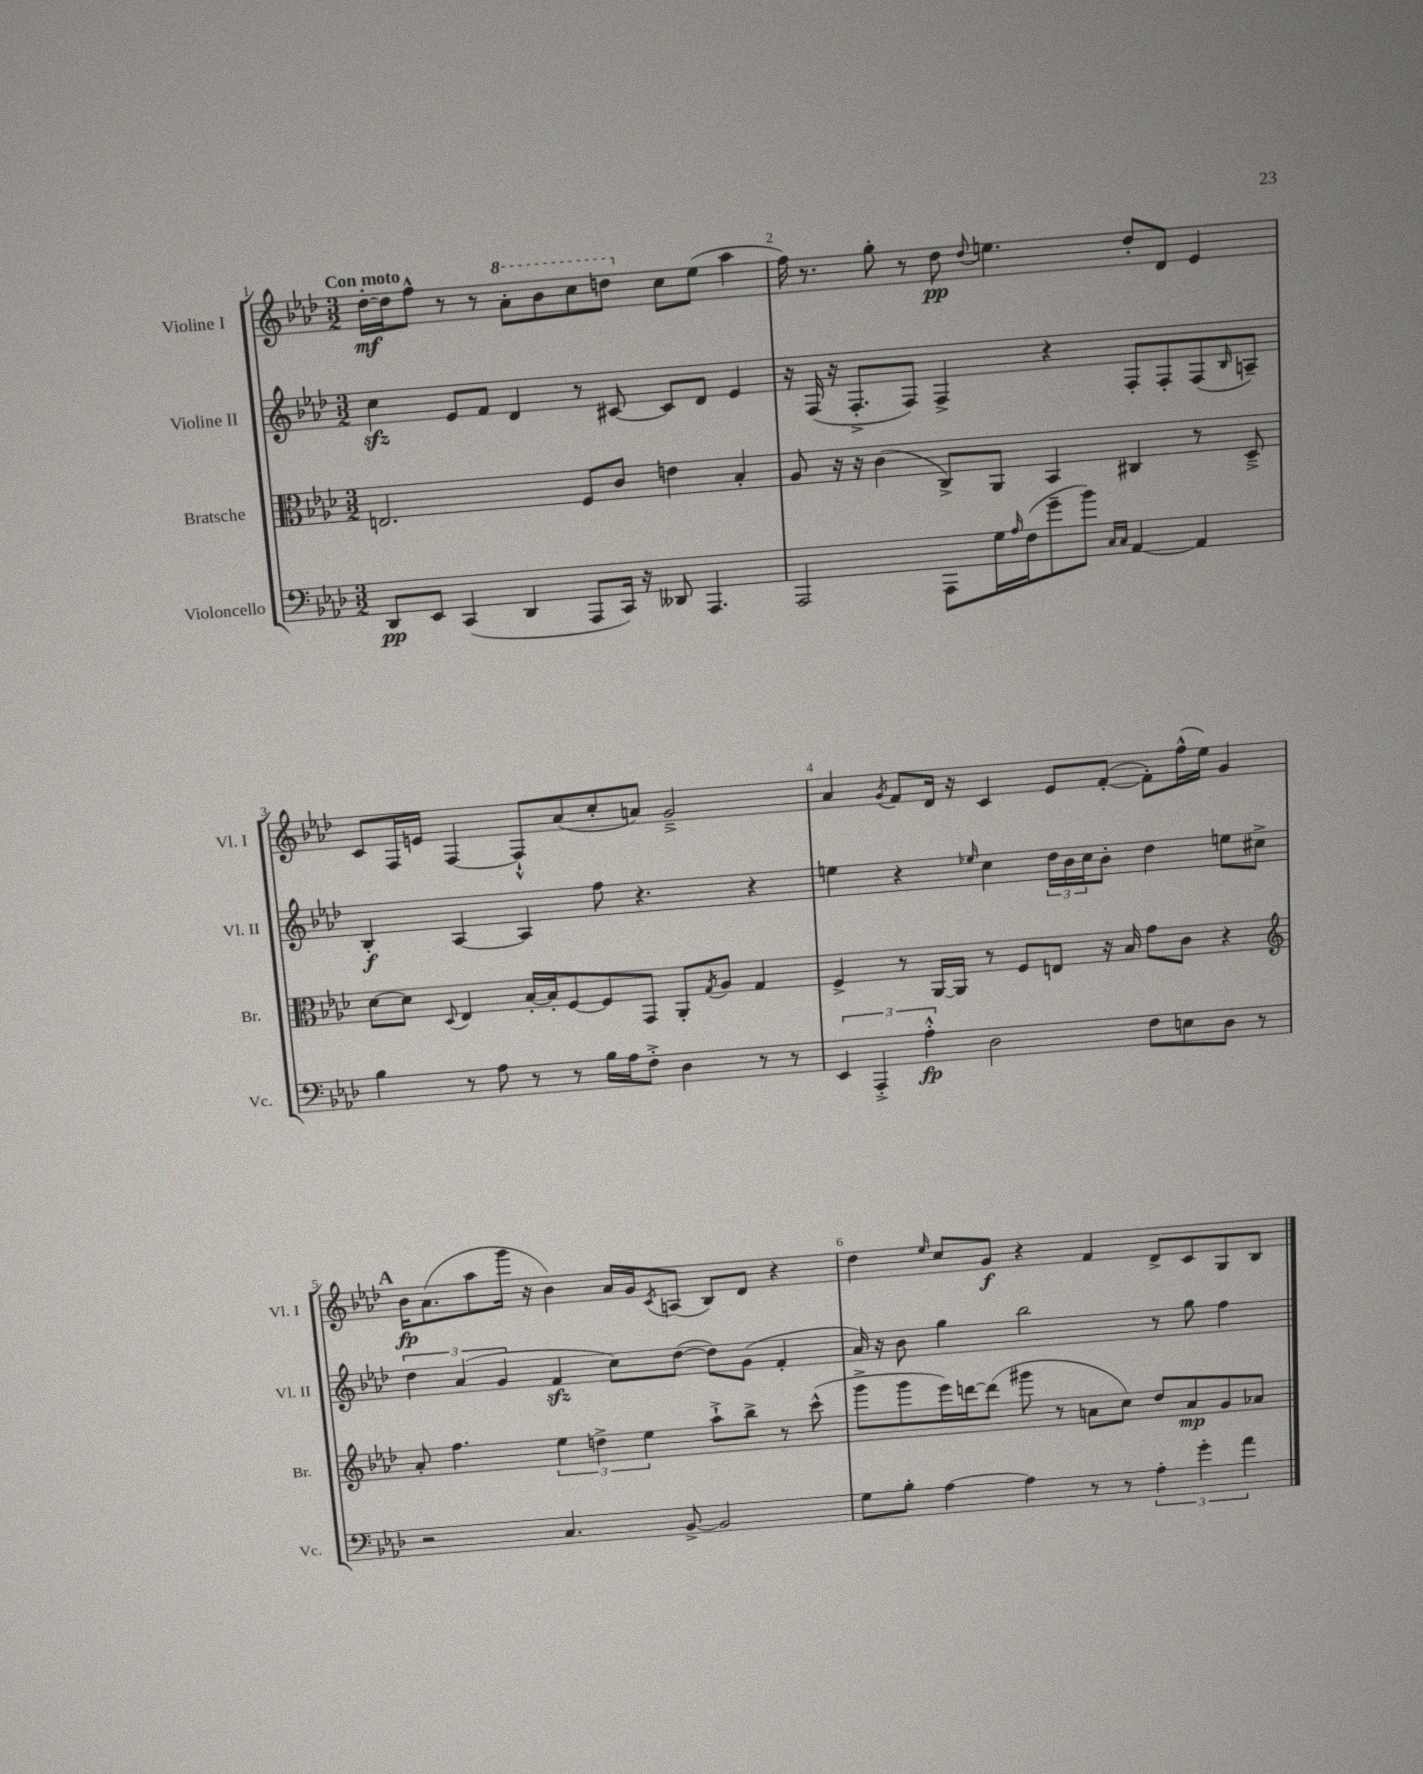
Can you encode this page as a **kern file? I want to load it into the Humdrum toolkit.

**kern	**kern	**kern	**kern
*staff4	*staff3	*staff2	*staff1
*clefF4	*clefC3	*clefG2	*clefG2
*k[b-e-a-d-]	*k[b-e-a-d-]	*k[b-e-a-d-]	*k[b-e-a-d-]
*M3/2	*M3/2	*M3/2	*M3/2
8DD-/L	2.E/	4cc\	[16dd-'\LL
.	.	.	16dd-\]J
8EE-/J	.	.	8ff^^\J
(4CC/	.	8e-/L	8r
.	.	8f/J	8r
4DD-/	.	4d-/	8aa-'\L
.	.	.	8bb-\
8AAA-/L	8F/L	8r	8ccc\
16CC/Jk)	8c/J	[8c#/	8ddd\J
16r	.	.	.
8DD--/	4e\	8c#/]L	8cc\L
4.AAA-/	.	8d-/J	(8ee-\J
.	4B-'/	4e-/	4aa-\
=	=	=	=
2AAA-/	8A-/	16r	16ff\)
.	.	(16F/	8.r
.	16r	16r	.
.	16r	8.F'^/L	.
.	(4c\	.	8gg'\
.	.	8F/J)	8r
8AAA-\L	8C^/L)	4F^/	8dd-\
.	.	.	8qqdd-/
16G\L	8AA-/J	.	4.ee\
16qqA-/	.	.	.
(16F\J	.	.	.
8g~\	4BB-/	4r	.
8b-\J)	.	.	.
16qqC/LL	.	.	.
16qqC/JJ	.	.	.
[4AA-/	4C#/	8F'/L	8dd-'/L
.	.	8F'/	8d-/J
4AA-/]	8r	(8F/	4e-/
.	.	16qqB-/	.
.	8D-~^/	8A~/J)	.
=	=	=	=
4B-\	[8d-\L	4B-'/	8c/L
.	8d-\]J	.	16F/L
.	.	.	16e/JJ
.	8qqD-/	.	.
8r	4E-/	[4A-/	[4F/
8A-\	.	.	.
8r	[16B-'/LL	4A-/]	8F`^^/]L
.	16B-'/]J	.	.
8r	[8F/	.	(8a-/
16B-\LL	8F/]	8ff\	8cc'/
16A-\J	.	.	.
8F'^\J	8GG/J	4.r	8a/J)
4D-\	8AA-'/L	.	2g~^/
.	8qG/	.	.
.	8A-/J	.	.
8r	4G/	4r	.
8r	.	.	.
=	=	=	=
6EE-/	4F^/	4ee\	4a-/
6AAA-'^/	.	.	.
.	.	.	8qg/
.	8r	4r	8f/L
6A-'^^\	.	.	.
.	[16AA-/LL	.	16d-/Jk
.	16AA-/]JJ	.	16r
.	.	16qqee-/	.
2D-\	8r	4cc\	4c/
.	8F/L	.	.
.	8E/J	24dd-\LL	8e-/L
.	.	24b-\	.
.	.	24cc\J	.
.	16r	8b-'\J	([8f'/J
.	16B-/	.	.
8F\L	8g\L	4dd-\	8f'\]L)
8E\	8c\J	.	(16ff^^\L
.	.	.	16ee-\JJ)
8D-\J	4r	8ee\L	4g/
8r	.	8cc#^\J	.
=	=	=	=
*	*clefG2	*	*
2r	8a-'/	6dd-\	16b-\LK
.	.	.	(8.a-\
.	4.ff\	.	.
.	.	(6a-/	.
.	.	.	8aa-\
.	.	6g/	.
.	.	.	16ggg\Jk
.	.	.	16r
4.C/	6ee-\	4f/	4b-\)
.	6dd^\	.	.
.	.	8cc\L)	16a-/LL
.	.	.	16g/J
.	6ee-\	.	.
.	.	.	8qc/
[8BB-^/	.	([8dd-\J	(8A/J
2BB-/]	8aa-`^\L	8dd-\]L)	8B-/L)
.	8bb-^\J	(8g\J	8d-/J
.	8r	4f'/	4r
.	(8ccc^^\	.	.
=	=	=	=
8G\L	8ggg^\L	16a-/)	4dd-\
.	.	16r	.
8B-'\J	8ggg\	8b-\	.
.	.	.	16qqee-/
[4A-\	16eee-\L)	4gg\	8cc/L
.	[16ddd\J	.	.
.	(8ddd\]J	.	8g/J
4A-\]	8ggg#\	2bb-\	4r
.	8r	.	.
8r	8a\L	.	4f/
8r	8cc\J)	.	.
6A-'\	8dd-/L	8r	8d-^/L
.	8a/	8gg\	8c/
6g'\	.	.	.
.	8g/	4ff\	8G/
6a-\	.	.	.
.	8a-/J	.	8B-/J
==	==	==	==
*-	*-	*-	*-
